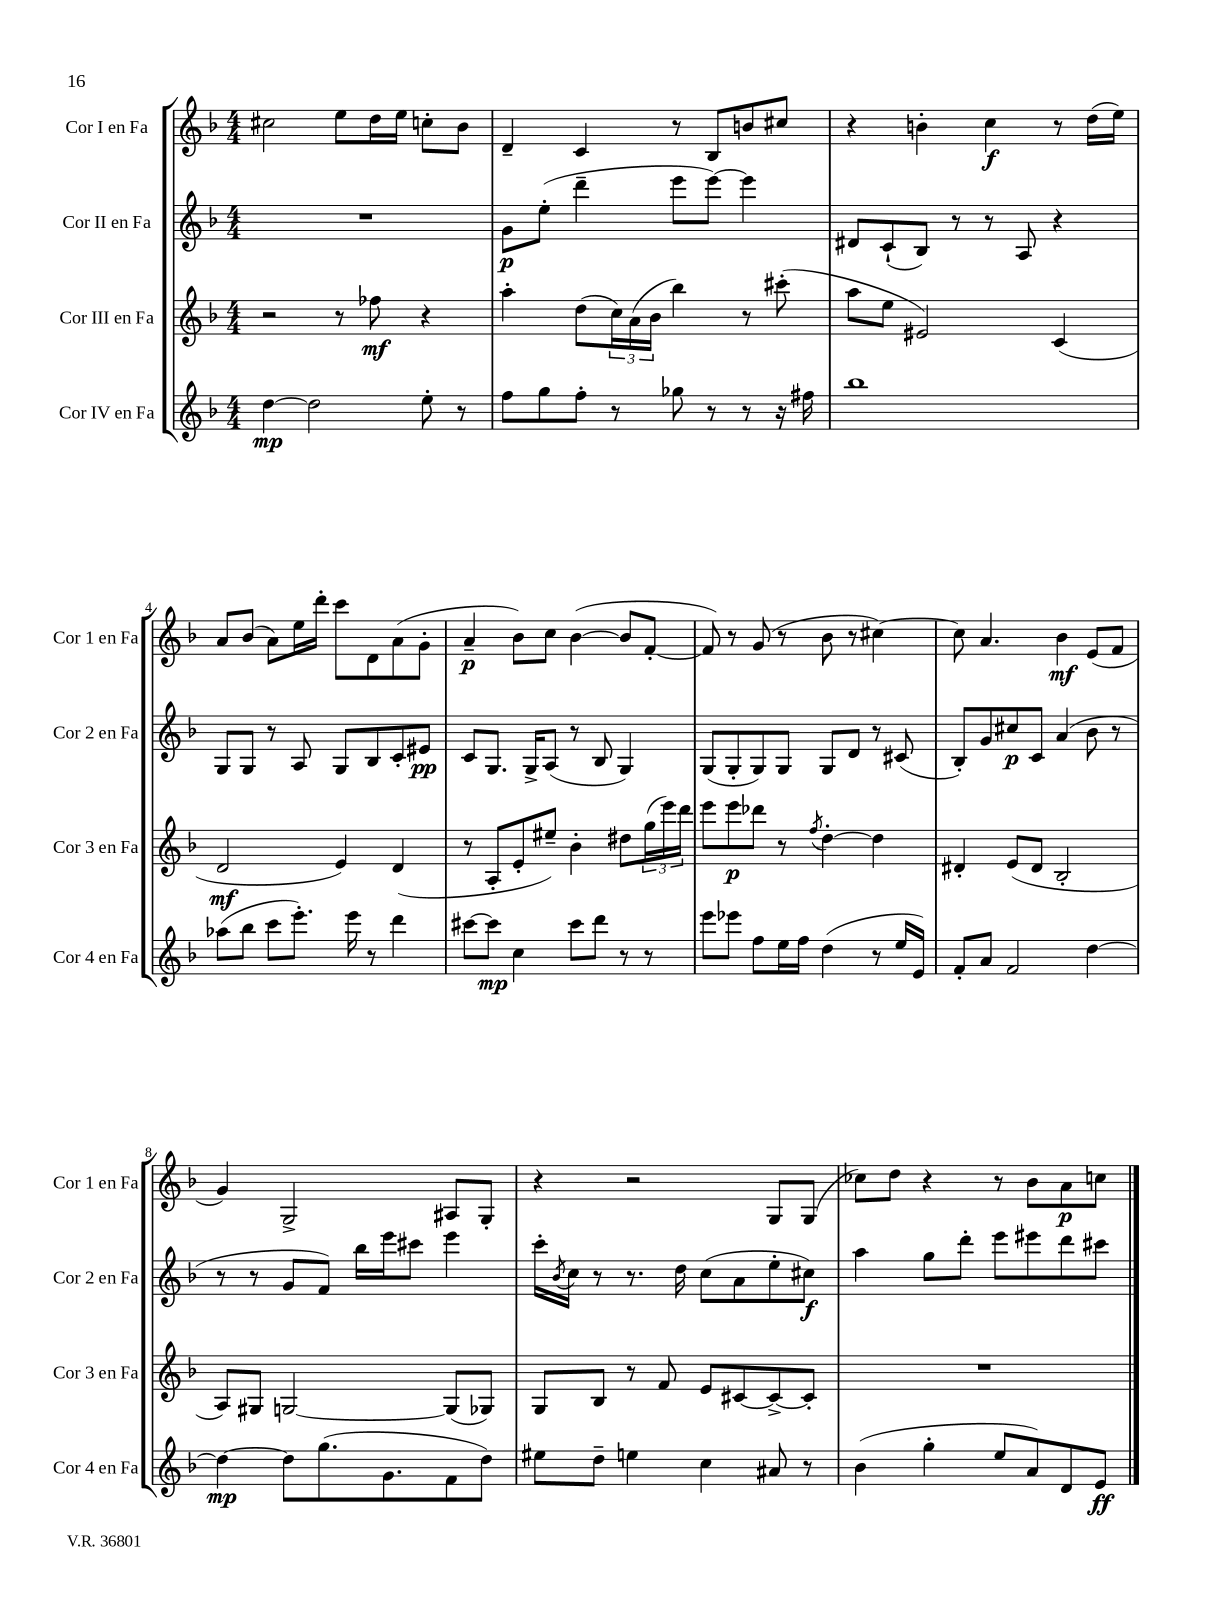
<<
\new StaffGroup <<
\new Staff = "s0" \with { instrumentName = "Cor I en Fa" shortInstrumentName = "Cor 1 en Fa" } {
    \clef treble \key f \major \numericTimeSignature \time 4/4
    cis''2 e''8 d''16 e''16 c''8-. bes'8 |
    d'4-- c'4 r8 bes8 b'8 cis''8 |
    r4 b'4-. c''4\f r8 d''16( e''16) |
    a'8 bes'8( a'8) e''16 d'''16-. c'''8 d'8 a'8( g'8-. |
    a'4--\p bes'8) c''8 bes'4~( bes'8 f'8~-. |
    f'8) r8 g'8( r8 bes'8 r8 cis''4~) |
    cis''8 a'4. bes'4\mf e'8( f'8 |
    g'4) g2-> ais8 g8-. |
    r4 r2 g8 g8( |
    ces''8) d''8 r4 r8 bes'8 a'8\p c''8 \bar "|." |
}
\new Staff = "s1" \with { instrumentName = "Cor II en Fa" shortInstrumentName = "Cor 2 en Fa" } {
    \clef treble \key f \major \numericTimeSignature \time 4/4
    R1 |
    g'8\p e''8-.( d'''4-- e'''8 e'''8~) e'''4 |
    dis'8 c'8-!( bes8) r8 r8 a8 r4 |
    g8 g8 r8 a8 g8 bes8 c'8-. eis'8\pp |
    c'8 g8. g16-> a8( r8 bes8 g4) |
    g8( g8-. g8) g8 g8 d'8 r8 cis'8( |
    bes8-.) g'8 cis''8\p c'8 a'4( bes'8 r8 |
    r8 r8 g'8 f'8) bes''16 e'''16 cis'''8 e'''4 |
    c'''16-. \acciaccatura { bes'8 } c''16 r8 r8. d''16 c''8( a'8 e''8-. cis''8\f) |
    a''4 g''8 d'''8-. e'''8 eis'''8 d'''8 cis'''8 \bar "|." |
}
\new Staff = "s2" \with { instrumentName = "Cor III en Fa" shortInstrumentName = "Cor 3 en Fa" } {
    \clef treble \key f \major \numericTimeSignature \time 4/4
    r2 r8 fes''8\mf r4 |
    a''4-. d''8( \tuplet 3/2 { c''16) a'16( bes'16 } bes''4) r8 cis'''8-.( |
    a''8 e''8 eis'2) c'4( |
    d'2\mf e'4) d'4( |
    r8 a8-. e'8-. eis''8--) bes'4-. dis''8 \tuplet 3/2 { g''16( e'''16) d'''16 } |
    e'''8 e'''8\p des'''8 r8 \acciaccatura { f''8 } d''4~-. d''4 |
    dis'4-. e'8( dis'8 bes2-. |
    a8) gis8 g2~ g8( ges8) |
    g8 bes8 r8 f'8 e'8 cis'8~ cis'8~-> cis'8-. |
    R1 \bar "|." |
}
\new Staff = "s3" \with { instrumentName = "Cor IV en Fa" shortInstrumentName = "Cor 4 en Fa" } {
    \clef treble \key f \major \numericTimeSignature \time 4/4
    d''4~\mp d''2 e''8-. r8 |
    f''8 g''8 f''8-. r8 ges''8 r8 r8 r16 fis''16 |
    bes''1 |
    aes''8( bes''8 c'''8 e'''8.-.) e'''16 r8 d'''4 |
    cis'''8~ cis'''8\mp c''4 cis'''8 d'''8 r8 r8 |
    e'''8 ees'''8 f''8 e''16 f''16 d''4( r8 e''16 e'16) |
    f'8-. a'8 f'2 d''4~ |
    d''4~\mp d''8 g''8.( g'8. f'8 d''8) |
    eis''8 d''8-- e''4 c''4 ais'8 r8 |
    bes'4( g''4-. e''8 a'8) d'8 e'8\ff \bar "|." |
}
>>
>>
